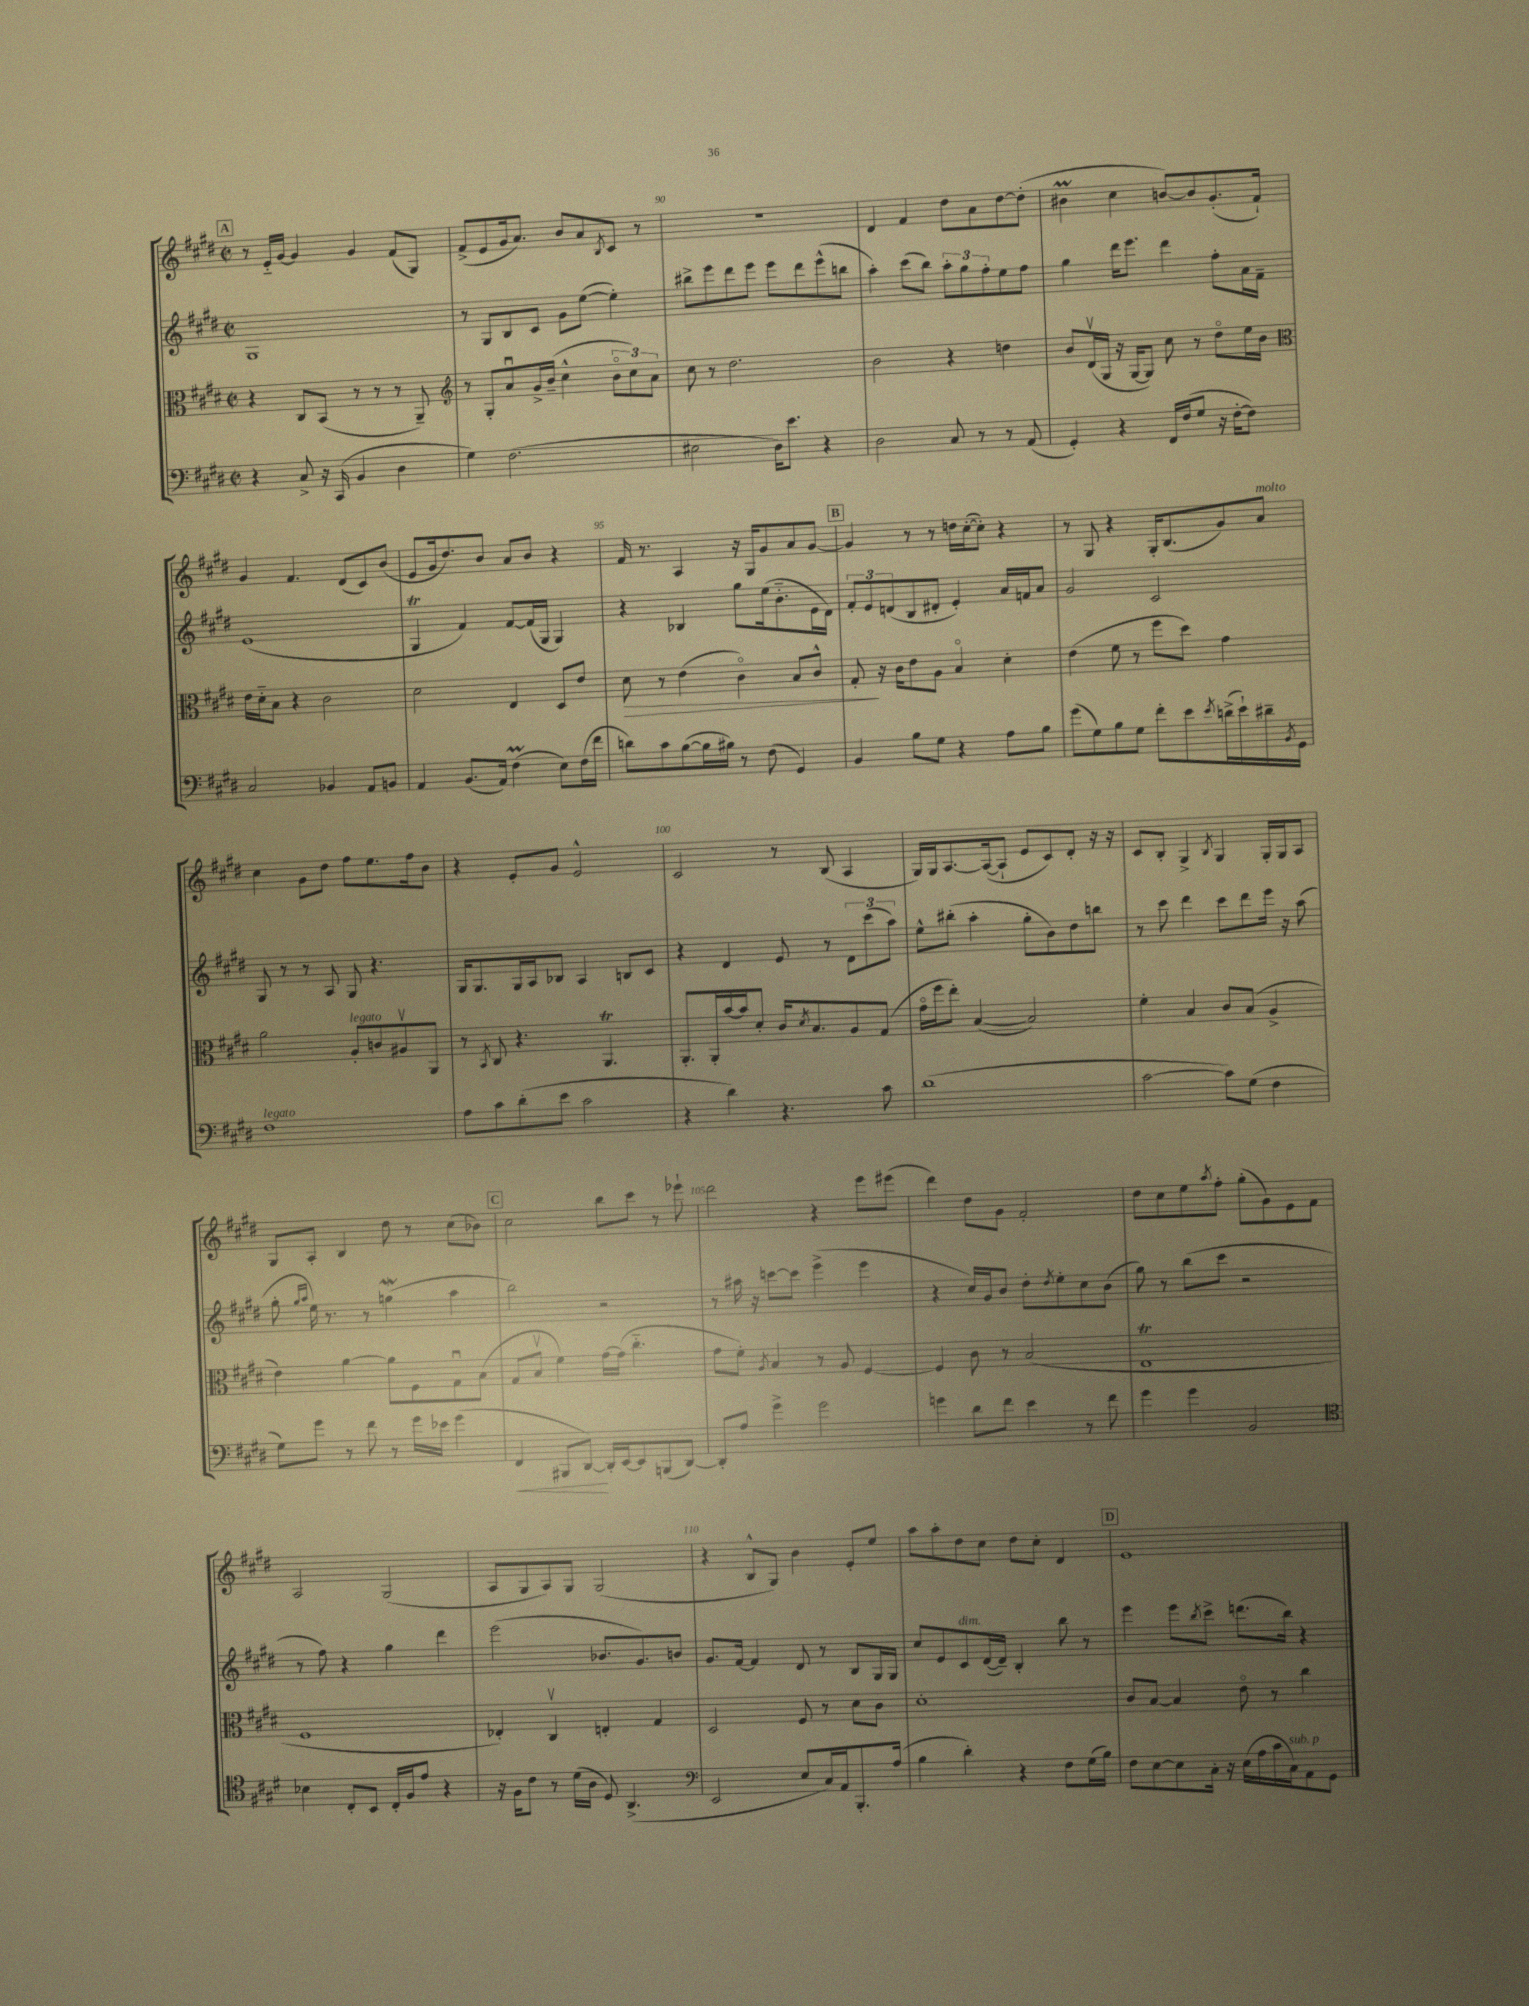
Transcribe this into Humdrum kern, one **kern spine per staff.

**kern	**kern	**kern	**kern
*staff4	*staff3	*staff2	*staff1
*clefF4	*clefC3	*clefG2	*clefG2
*k[f#c#g#d#]	*k[f#c#g#d#]	*k[f#c#g#d#]	*k[f#c#g#d#]
*M2/2	*M2/2	*M2/2	*M2/2
*met(c|)	*met(c|)	*met(c|)	*met(c|)
4r	4r	1G#	8r
.	.	.	16e'~/LL
.	.	.	[16g#/JJ
8C#^/	8C#/L	.	4g#/]
16r	(8BB/J	.	.
(16CC#/	.	.	.
4BB/	8r	.	4g#/
.	8r	.	.
4D#\	8r	.	(8f#/L
.	8AA~/)	.	8G#/J)
=	=	=	=
*	*clefG2	*	*
4G#\)	8r	8r	(8f#^/L
.	8G#'/L	8G#/L	8e/
(2.F#\	8au/	8B/	16g#/k
.	.	.	8.a/J)
.	16g#^/L	8c#/J	.
.	(16b~/JJ	.	.
.	4cc#^^\	8g#\L	8b/L
.	.	([8ee\J	8a/
.	.	.	8qB/
.	12bo\L	4ee'\])	8c#/J
.	12cc#\)	.	.
.	.	.	8r
.	12a\J	.	.
=	=	=	=
2E#\	8cc#\	8bb#^\L	1r
.	8r	8eee\	.
.	2.dd#\	8ddd#\	.
.	.	8eee\J	.
16D#\LK)	.	8eee\L	.
8.e\J	.	.	.
.	.	8ddd#\	.
4r	.	(8eee^^\	.
.	.	8bb\J	.
=	=	=	=
2D#\	2b\	4aa'\)	4d#/
.	.	(8ccc#\L	4f#/
.	.	8bb\J)	.
8C#/	4r	12aa'\L	8dd#\L
.	.	12gg#\	.
8r	.	.	8a\
.	.	12ff#'\	.
8r	4dd\	8ee\	[8dd#\
(8AA/	.	8ff#\J	(8dd#'\]J
=	=	=	=
4GG#'/)	8b/L	4gg#\	4b#\
.	(16d#v/L	.	.
.	16G#/JJ	.	.
4r	16r	16ddd#\LK	4cc#\
.	[16G#/LK	8.eee\J	.
.	8G#/]J)	.	.
16FF#/LL	8cc#\	4ddd#\	[8b/L)
(16F#/J	.	.	.
8G#/J	8r	.	8b/]
16r	8dd#o\L	8ff#'\L	(8.g#'/
[16F#'\LK	.	.	.
8F#\]J)	16ee\L	16a\L	.
.	16b\JJ	16f#~\JJ	16f#`/Jk)
=	=	=	=
*	*clefC3	*	*
2C#/	16e\LL	(1e	4g#/
.	16d#'~\J	.	.
.	8B\J	.	.
.	4r	.	4.f#/
4BB-/	2c#\	.	.
.	.	.	(8d#/L
8AA/L	.	.	8c#/)
8BB/J	.	.	(8b/J
=	=	=	=
4AA/	2d#\	4G#/	8e/L
.	.	.	16g#/k
.	.	.	8.dd#/)
(8.BB/L	.	4f#/)	.
.	.	.	8b/J
16AA/Jk)	.	.	.
(4F#\	4E/	[8f#/L	8a/L
.	.	(16f#/]L	8b/J
.	.	16G#/JJ	.
8E\L)	8D#/L	4G#/)	4r
(16F#\L	8e/J	.	.
16f#\JJ	.	.	.
=	=	=	=
8d\L)	8d#\	4r	16f#/
.	.	.	8.r
8c#\	8r	.	.
([8B\	(4e\	4B-/	4A/
16B\]L	.	.	.
16B#\JJ)	.	.	.
8r	4c#o\)	8gg#\L	16r
.	.	.	16G#/LK
(8F#\	.	(16ee\k	8g#/
.	.	8.b'~\	.
4GG#/)	8B/L	.	8a/
.	8c#^^/J	16e\L	[8g#/J
.	.	16d#\JJ)	.
=	=	=	=
4BB/	8G#'/	12f#'/L	4g#/]
.	.	12e/	.
.	16r	.	.
.	.	(12d/	.
.	16c#\LK	.	.
8B\L	8e\	8B/	8r
8G#\J	8A\J	8d#'/J	8r
4r	4Bo/	4e'/)	16dd\LL
.	.	.	([16cc#'\J
.	.	.	8cc#'\]J)
8A\L	4d#'\	16a/LL	4r
.	.	16f/J	.
8B\J	.	8a/J	.
=	=	=	=
(8g#\L	(4e\	2g#/	8r
8G#\)	.	.	8G#/
8B\	8f#\	.	4r
8G#\J	8r	.	.
8f#'\L	8ff#\L	2c#/	16G#'/LK
.	.	.	(8.B/
8e\	8dd#\J)	.	.
8qe/	.	.	.
(16d^\L	4g#\	.	8g#/)
16e`\)	.	.	.
16d#~\	.	.	8a/J
8qBB/	.	.	.
16GG#\JJ	.	.	.
=	=	=	=
1F#	2a\	8G#/	4cc#\
.	.	8r	.
.	.	8r	8g#\L
.	.	8A/	8dd#\J
.	8A'/L	8G#/	8ff#\L
.	8c/	4.r	8.ee\
.	8A#v/	.	.
.	.	.	16ff#\k
.	8AA/J	.	8b\J
=	=	=	=
8A\L	8r	16G#/LK	4r
.	.	8.G#/	.
.	8qBB/	.	.
8c#\	8C#/	.	.
(8d#'\	4.r	16G#/L	8e'/L
.	.	16A/J	.
8e\J	.	8B-/J	8g#/J
2c#\	.	4A/	2e^^/
.	4.AA/	.	.
.	.	8B/L	.
.	.	8c#/J	.
=	=	=	=
4r	8.AA'/L	4r	2c#/
.	16AA'/L	.	.
4d#\)	[16b/	4d#/	.
.	16b/]J	.	.
.	8d#'/J	.	.
4.r	16c#/LK	8e/	8r
.	8qd#/	.	.
.	8.B/	.	.
.	.	8r	(8B/
.	8A/	12d#\L	4A/
.	.	(12ccc#\	.
8c#\	(8G#/J	.	.
.	.	12aa\J)	.
=	=	=	=
(1d#	16g#o\LL	8ee^^\L	16G#/LL)
.	16ff#\J	.	16G#/J
.	8ee'\J)	(8bb#'\J	[8.A/
.	([4B/	4aa'\	.
.	.	.	(16A/_k
.	.	.	8A`/]J
.	2B/])	8gg#'\L	8e/L
.	.	8b\)	8c#/)
.	.	8dd#\	8d#'/J
.	.	8bb\J	16r
.	.	.	16r
=	=	=	=
[2c#\	4f#'\	8r	8c#/L
.	.	8ccc#\	8B'/J
.	4B/	4ddd#\	4G#^/
.	.	.	8qB/
8c#\]L)	8c#/L	8ccc#\L	4G#/
(8G#\J	(8B/J	8ddd#\	.
4F#\	4A^/	16eee\Jk	16G#'/LL
.	.	16r	16G#/J
.	.	(8aa\	8A/J
=	=	=	=
8G#\L)	4e\)	8gg#'\	8G#/L
.	.	16qqgg#/LL	.
.	.	16qqaa/JJ	.
8g#\J	.	16ee\)	8A'/J
.	.	8.r	.
8r	[4a\	.	4B/
8f#\	.	8r	.
8r	8a\]L	(4gg\	8dd#\
16g#\LL	8F#\	.	8r
16e-\JJ	.	.	.
(4g#\	8G#u\	4aa\	(8cc#\L
.	(8B\J	.	8b-\J)
=	=	=	=
4FF#/	8G#/L	2bb\)	2cc#\
.	8Bv/J	.	.
8BBB#/L	4f#\)	.	.
[8DD#/J)	.	.	.
16DD#'/]LL	[16g#\LL	2r	8bb\L
[16EE/J	(16g#\]JJ	.	.
8EE/]	4.cc#'~\	.	8ccc#\J
(8BBB/	.	.	8r
[8DD#/J)	.	.	8eee-`\
=	=	=	=
8DD#'/]L	8g#\L	8r	2ddd#\
8A/J	8f#'\J)	16aa#\	.
.	.	16r	.
.	8qA/	.	.
4g#^\	4B/	[8ccc\L	.
.	.	8ccc\]J	.
2g#\	8r	(4eee^\	4r
.	8A/	.	.
.	[4F#/	4eee\	8eee\L
.	.	.	(8eee#\J
=	=	=	=
4g\	4F#/]	4r	4ddd#\)
8d#\L	8c#\	16cc#/LL)	8dd#\L
.	.	16g#/J	.
8f#\J	8r	8b/J	8g#\J
4e\	(2B/	8dd#'\L	2f#'/
.	.	8qdd#/	.
.	.	8ee'\	.
8r	.	8cc#\	.
8f#\	.	(8b\J	.
=	=	=	=
4g#\	1E	8gg#\)	8dd#\L
.	.	8r	8cc#\
4g#\	.	(8bb\L	8ee\
.	.	.	8qaa/
.	.	8ccc#\J	8ff#'\J
2BB/	.	2r	(8gg#'\L
.	.	.	8g#\)
.	.	.	8e\
.	.	.	8f#\J
=	=	=	=
*clefC4	*	*	*
4B-\	1F#	8r	2A/
.	.	8ff#\)	.
8C#'/L	.	4r	.
8BB/J	.	.	.
16C#'/LL	.	4gg#\	(2G#/
16F#/J	.	.	.
8e/J	.	.	.
4r	.	4ddd#\	.
=	=	=	=
16r	4E-'/)	(2eee\	8A/L
16F#\LK	.	.	.
8c#\J	.	.	8G#/
8r	4C#v/	.	8A/)
(16d#\LL	.	.	8G#/J
16A\JJ	.	.	.
8D#/)	4E'/	8.b-/L	(2G#/
(4.AA^/	.	.	.
.	.	8.g#/)	.
.	4G#/	.	.
.	.	8b/J	.
=	=	=	=
*clefF4	*	*	*
2EE/	2D#/	8.g#/L	4r
.	.	[16f#/Jk	.
.	.	4f#/]	8B^^/L
.	.	.	8G#/J)
8E/L	8F#/	8d#/	4b\
16C#/L)	8r	8r	.
16AA/J	.	.	.
8.BBB'/	8d#\L	8B/L	8e'/L
.	8c#\J	16G#/L	8ee/J
(16A/Jk	.	16G#/JJ	.
=	=	=	=
4B\	1d#'	8cc#/L	8aa\L
.	.	8e/	8aa'\
4d#'\)	.	8c#/	8dd#\
.	.	([16d#/L	8cc#\J
.	.	16d#~/]JJ)	.
4r	.	4B'/	8dd#\L
.	.	.	8cc#'\J
8F#\L	.	8bb\	4d#/
(16G#\L	.	8r	.
16B\JJ)	.	.	.
=	=	=	=
8F#\L	8c#/L	4eee\	1e
[8E\	[8B/J	.	.
8E\]	4B/]	8eee\L	.
.	.	8qbb/	.
16C#'\Jk	.	8ccc#^\J	.
16r	.	.	.
(16E\LL	8eo\	(8.ddd\L	.
16A\	.	.	.
16c#\	8r	.	.
16C#\J)	.	16bb\Jk)	.
8AA\	4cc#\	4r	.
8GG#\J	.	.	.
==	==	==	==
*-	*-	*-	*-
